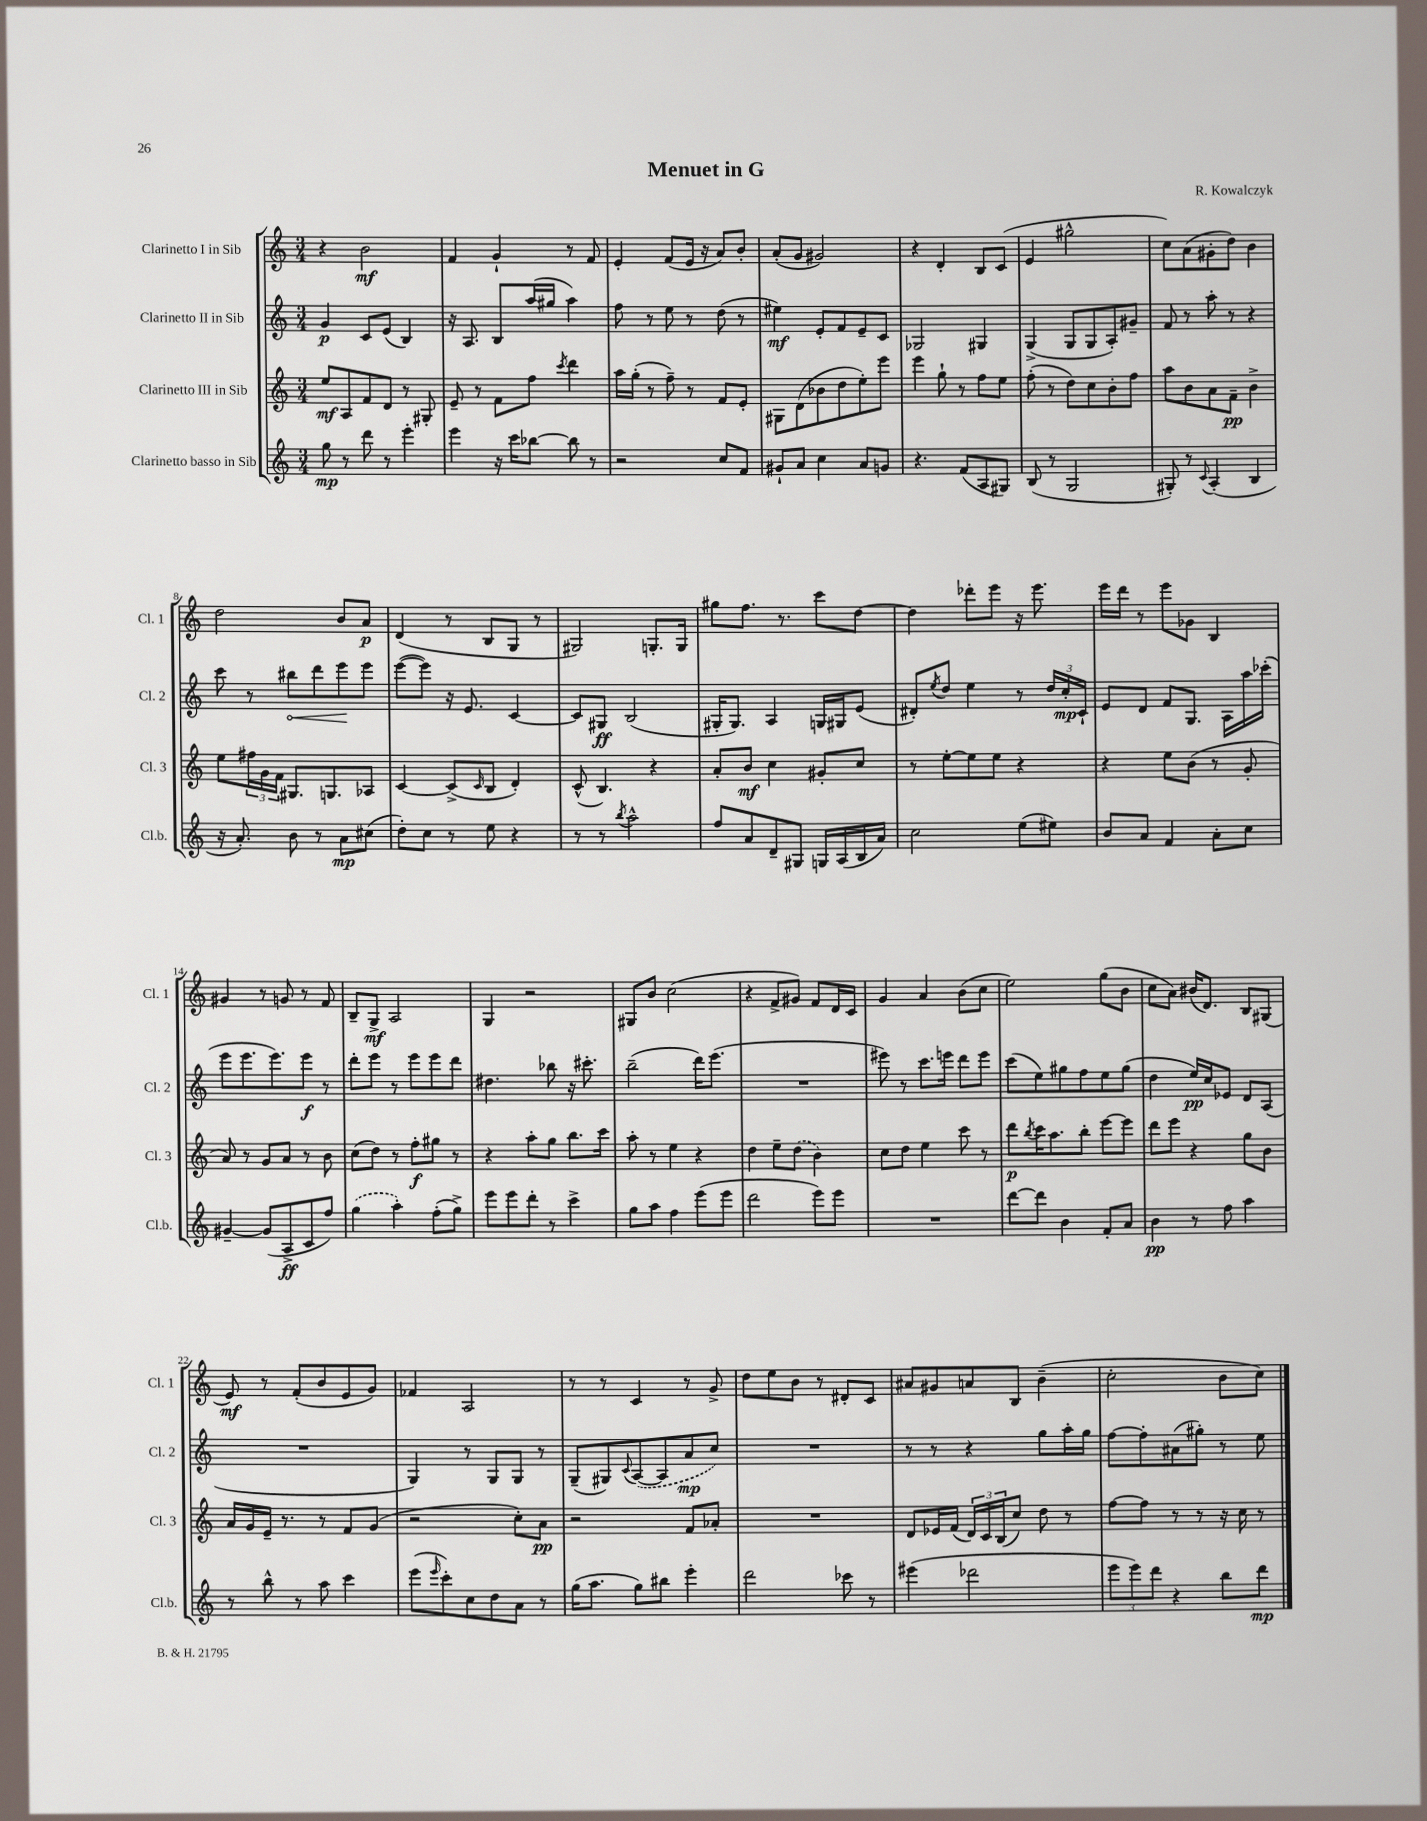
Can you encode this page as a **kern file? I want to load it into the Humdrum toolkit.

**kern	**dynam	**kern	**dynam	**kern	**dynam	**kern	**dynam
*part4	*part4	*part3	*part3	*part2	*part2	*part1	*part1
*staff4	*staff4	*staff3	*staff3	*staff2	*staff2	*staff1	*staff1
*I"Clarinetto basso in Sib	*	*I"Clarinetto III in Sib	*	*I"Clarinetto II in Sib	*	*I"Clarinetto I in Sib	*
*I'Cl.b.	*	*I'Cl. 3	*	*I'Cl. 2	*	*I'Cl. 1	*
*clefG2	*	*clefG2	*	*clefG2	*	*clefG2	*
*k[]	*	*k[]	*	*k[]	*	*k[]	*
*M3/4	*	*M3/4	*	*M3/4	*	*M3/4	*
=1	=1	=1	=1	=1	=1	=1	=1
8gg\	mp	8ee/L	mf	4g/	p	4r	.
8r	.	8A/	.	.	.	.	.
8ddd\	.	8f/	.	8c/L	.	2b\	mf
8r	.	8d/J	.	(8e/J	.	.	.
4eee'\	.	8r	.	4B/)	.	.	.
.	.	8G#X'/	.	.	.	.	.
=2	=2	=2	=2	=2	=2	=2	=2
4eee\	.	8e~/	.	16r	.	4f/	.
.	.	.	.	8.A/	.	.	.
.	.	8r	.	.	.	.	.
16r	.	8f\L	.	8B/L	.	4g`/	.
16ccc\KL	.	.	.	.	.	.	.
[8bb-X\J	.	8ff\J	.	(16aa/L	.	.	.
.	.	.	.	16gg#X/JJ	.	.	.
.	.	8qccc/	.	.	.	.	.
8bb-\]	.	4ddd\	.	4aa\)	.	8r	.
8r	.	.	.	.	.	8f/	.
=3	=3	=3	=3	=3	=3	=3	=3
2r	.	16aa\LL	.	8ff\	.	4e'/	.
.	.	(16gg'\JJ	.	.	.	.	.
.	.	8r	.	8r	.	.	.
.	.	8ff~\)	.	8ee\	.	(8f/L	.
.	.	8r	.	8r	.	16e/Jk	.
.	.	.	.	.	.	16r	.
8cc/L	.	8f/L	.	(8dd\	.	8a/L)	.
8f/J	.	8e'/J	.	8r	.	8b'/J	.
=4	=4	=4	=4	=4	=4	=4	=4
8g#X`/L	.	8G#X\L	.	4ee#X\)	mf	(8a'/L	.
8a/J	.	(8d\	.	.	.	8g/J	.
4cc\	.	8b-X\	.	8e'/L	.	2g#X/)	.
.	.	8dd\	.	8f/	.	.	.
8a/L	.	8ee'\)	.	8e~/	.	.	.
8gn/J	.	8eee\J	.	8c/J	.	.	.
=5	=5	=5	=5	=5	=5	=5	=5
4.r	.	4eee\	.	2G-X/	.	4r	.
.	.	8gg`\	.	.	.	4d'/	.
(8f/L	.	8r	.	.	.	.	.
8A/	.	8ff\L	.	4G#X/	.	8B/L	.
8G#X/J)	.	8ee\J	.	.	.	(8c/J	.
=6	=6	=6	=6	=6	=6	=6	=6
(8B/	.	(8ff'\	.	(4G^/	.	4e/	.
8r	.	8r	.	.	.	.	.
2G/	.	8dd\L)	.	8G/L	.	2gg#X^^\	.
.	.	8cc\	.	8G/	.	.	.
.	.	8b'\	.	8A'/)	.	.	.
.	.	8ff\J	.	8g#X~/J	.	.	.
=7	=7	=7	=7	=7	=7	=7	=7
8G#X'/)	.	8aa\L	.	8f/	.	8cc\L)	.
8r	.	8b\	.	8r	.	(8a\	.
8qqc/	.	.	.	.	.	.	.
(4A'/	.	8a\	.	8aa'\	.	8g#X'\	.
.	.	8f~\J	pp	8r	.	8dd\J)	.
4B/	.	4b^\	.	4r	.	4b\	.
!!LO:LB:g=z
=8	=8	=8	=8	=8	=8	=8	=8
16r	.	8ee\L	.	8ccc\	.	2dd\	.
8.a'/)	.	.	.	.	.	.	.
.	.	24ff#X\L	.	8r	.	.	.
.	.	24g\	.	.	.	.	.
.	.	24f\JJ	.	.	.	.	.
!	!	!	!	!	!LO:HP:b	!	!
8b\	.	8.G#X/L	.	8bb#X\L	<	.	.
8r	.	.	.	8ddd\	.	.	.
.	.	8.Gn/	.	.	.	.	.
8a\L	mp	.	.	8eee\	.	8b/L	.
(8cc#X\J	.	8A-X/J	.	8eee\J	[	8a/J	p
=9	=9	=9	=9	=9	=9	=9	=9
8dd'\L)	.	[4c/	.	([8eee\L	.	(4d/	.
8cc\J	.	.	.	8eee\J])	.	.	.
8r	.	(8c^/L]	.	16r	.	8r	.
.	.	.	.	8.e/	.	.	.
.	.	16qqc/	.	.	.	.	.
8ee\	.	8B/J	.	.	.	8B/L	.
4r	.	4d'/)	.	[4c/	.	8G/J	.
.	.	.	.	.	.	8r	.
=10	=10	=10	=10	=10	=10	=10	=10
8r	.	(8c^^/	.	8c/L]	.	2G#X/)	.
8r	.	4.B/)	.	8G#X/J	ff	.	.
8qbb/	.	.	.	.	.	.	.
2aa^^\	.	.	.	(2B/	.	.	.
.	.	4r	.	.	.	8.Gn'/L	.
.	.	.	.	.	.	16G/Jk	.
=11	=11	=11	=11	=11	=11	=11	=11
8ff/L	.	8a'/L	.	16G#X'/KL	.	8gg#X\L	.
.	.	.	.	8.G#/J)	.	.	.
8a/	.	8b/J	mf	.	.	8.ff\J	.
8d~/	.	4cc\	.	4A/	.	.	.
.	.	.	.	.	.	8.r	.
8G#X/J	.	.	.	.	.	.	.
16Gn/LL	.	8g#X'/L	.	16Gn/LL	.	8ccc\L	.
(16A/	.	.	.	16G#X/J	.	.	.
16B/	.	8cc/J	.	(8e/J	.	[8dd\J	.
16a/JJ)	.	.	.	.	.	.	.
=12	=12	=12	=12	=12	=12	=12	=12
2cc\	.	8r	.	8d#X'/L)	.	4dd\]	.
.	.	.	.	8qee/	.	.	.
.	.	[8ee'\L	.	8dd/J	.	.	.
.	.	8ee\]	.	4ee\	.	8ddd-X'\L	.
.	.	8ee\J	.	.	.	8eee\J	.
(8ee\L	.	4r	.	8r	.	16r	.
.	.	.	.	.	.	8.eee\	.
8ee#X\J)	.	.	.	24dd/LL	.	.	.
.	.	.	.	24cc'/	mp	.	.
.	.	.	.	24c`/JJ	.	.	.
=13	=13	=13	=13	=13	=13	=13	=13
8b/L	.	4r	.	8e/L	.	16eee\LL	.
.	.	.	.	.	.	16ddd\JJ	.
8a/J	.	.	.	8d/J	.	8r	.
4f/	.	8ee\L	.	8f/L	.	8eee\L	.
.	.	(8b\J	.	8.G/J	.	8g-X\J	.
8a'\L	.	8r	.	.	.	4B/	.
.	.	.	.	16A\LL	.	.	.
8cc\J	.	8g'/	.	16aa\	.	.	.
.	.	.	.	(16ccc-X'\JJ	.	.	.
!!LO:LB:g=z
=14	=14	=14	=14	=14	=14	=14	=14
[4g#X~/	.	8a/)	.	8eee\L	.	4g#X/	.
.	.	8r	.	8.eee\	.	.	.
(8g#/L]	.	8g/L	.	.	.	8r	.
.	.	.	.	8.eee\)	.	.	.
8A^/	ff	8a/J	.	.	.	8gn/	.
8c/	.	8r	.	8eee\J	f	8r	.
8ff/J)	.	8b\	.	8r	.	8f/	.
=15	=15	=15	=15	=15	=15	=15	=15
(4gg\	.	(8cc\L	.	8ddd'\L	.	8B~/L	.
.	.	8dd\J)	.	8eee\J	.	8G^/J	mf
4aa'\)	.	8r	.	8r	.	2A/	.
.	.	8ff'\L	f	8eee\L	.	.	.
(8ff'\L	.	8gg#X\J	.	8eee\	.	.	.
8gg^\J)	.	8r	.	8ddd\J	.	.	.
=16	=16	=16	=16	=16	=16	=16	=16
8eee\L	.	4r	.	4.dd#X\	.	4G/	.
8eee\	.	.	.	.	.	.	.
8ddd'\J	.	8aa'\L	.	.	.	2r	.
8r	.	8gg\J	.	8bb-X\	.	.	.
4ccc^\	.	8.bb\L	.	16r	.	.	.
.	.	.	.	8.ccc#X'\	.	.	.
.	.	16ccc\Jk	.	.	.	.	.
=17	=17	=17	=17	=17	=17	=17	=17
8gg\L	.	8aa'\	.	(2bb~\	.	8G#X/L	.
8aa\J	.	8r	.	.	.	8b/J	.
4ff\	.	4ee\	.	.	.	(2cc\	.
(8eee\L	.	4r	.	16ddd\KL)	.	.	.
.	.	.	.	(8.eee\J	.	.	.
8eee\J	.	.	.	.	.	.	.
=18	=18	=18	=18	=18	=18	=18	=18
2ddd\	.	4dd\	.	2.r	.	4r	.
.	.	8ee~\L	.	.	.	8f^/L	.
.	.	(8dd\J	.	.	.	8g#X/J)	.
8eee\L)	.	4b\)	.	.	.	8f/L	.
8eee\J	.	.	.	.	.	16d/L	.
.	.	.	.	.	.	16c/JJ	.
=19	=19	=19	=19	=19	=19	=19	=19
2.r	.	8cc\L	.	8eee#X\)	.	4g/	.
.	.	8dd\J	.	8r	.	.	.
.	.	4ee\	.	8.ccc\L	.	4a/	.
.	.	.	.	16eeen\Jk	.	.	.
.	.	8ccc\	.	8ddd\L	.	(8b\L	.
.	.	8r	.	8eee\J	.	8cc\J	.
=20	=20	=20	=20	=20	=20	=20	=20
[8ddd\L	.	8ddd\L	p	(8ccc\L	.	2ee\)	.
.	.	8qbb/	.	.	.	.	.
8ddd\J]	.	16ccc\K	.	8ee\)	.	.	.
.	.	8.aa\	.	.	.	.	.
4b\	.	.	.	8gg#X\	.	.	.
.	.	8bb'\J	.	8ff\	.	.	.
8f'/L	.	[8eee\L	.	8ee\	.	(8gg\L	.
8a/J	.	8eee\J]	.	(8gg#\J	.	8b\J	.
=21	=21	=21	=21	=21	=21	=21	=21
4b\	pp	8ddd\L	.	4dd\	.	8cc\L	.
.	.	8eee\J	.	.	.	8a\J)	.
8r	.	4r	.	16ee/LL)	pp	(16b#X/KL	.
.	.	.	.	16cc/J	.	8.d/J)	.
8ff\	.	.	.	8e-X/J	.	.	.
4aa\	.	8gg\L	.	8d/L	.	8B/L	.
.	.	8b\J	.	(8A/J	.	(8G#X/J	.
!!LO:LB:g=z
=22	=22	=22	=22	=22	=22	=22	=22
8r	.	16a/LL	.	2.r	.	8e/)	mf
.	.	16g/	.	.	.	.	.
8bb^^\	.	16e~/JJ	.	.	.	8r	.
.	.	8.r	.	.	.	.	.
8r	.	.	.	.	.	(8f'/L	.
8aa\	.	8r	.	.	.	8b/	.
4ccc\	.	8f/L	.	.	.	8e/	.
.	.	(8g/J	.	.	.	8g/J)	.
=23	=23	=23	=23	=23	=23	=23	=23
(8eee\L	.	2r	.	4G/)	.	4f-X/	.
16qqeee/	.	.	.	.	.	.	.
8ccc'\)	.	.	.	.	.	.	.
8cc\	.	.	.	8r	.	2A/	.
8dd\	.	.	.	8G/L	.	.	.
8a\J	.	8cc'\L)	.	8G/J	.	.	.
8r	.	8a\J	pp	8r	.	.	.
=24	=24	=24	=24	=24	=24	=24	=24
(16gg\KL	.	2r	.	(8G~/L	.	8r	.
8.aa\J	.	.	.	.	.	.	.
.	.	.	.	8G#X/)	.	8r	.
.	.	.	.	8qqc/	.	.	.
8gg\L)	.	.	.	([8A/	.	4c/	.
8bb#X\J	.	.	.	8A/]	.	.	.
4eee'\	.	8f/L	.	8a/	mp	8r	.
.	.	8a-X'/J	.	8cc/J)	.	8g^/	.
=25	=25	=25	=25	=25	=25	=25	=25
2ddd\	.	2.r	.	2.r	.	8dd\L	.
.	.	.	.	.	.	8ee\	.
.	.	.	.	.	.	8b\J	.
.	.	.	.	.	.	8r	.
8ccc-X\	.	.	.	.	.	8d#X'/L	.
8r	.	.	.	.	.	8c/J	.
=26	=26	=26	=26	=26	=26	=26	=26
(4eee#X\	.	8d/L	.	8r	.	8a#X/L	.
.	.	16e-X/L	.	8r	.	8g#X/	.
.	.	(16f/JJ	.	.	.	.	.
2ddd-X\	.	24d/LL)	.	4r	.	8an/	.
.	.	24c/	.	.	.	.	.
.	.	(24B/J	.	.	.	.	.
.	.	8cc/J)	.	.	.	8B/J	.
.	.	8dd\	.	8gg\L	.	(4b~\	.
.	.	8r	.	16aa'\L	.	.	.
.	.	.	.	16gg\JJ	.	.	.
=27	=27	=27	=27	=27	=27	=27	=27
12eee\L	.	[8ff\L	.	[8ff\L	.	2cc'\	.
12eee\)	.	.	.	.	.	.	.
.	.	8ff\J]	.	8ff'\]	.	.	.
12ddd\J	.	.	.	.	.	.	.
4r	.	8r	.	(8a#X\	.	.	.
.	.	8r	.	8gg#X'\J)	.	.	.
8bb\L	.	16r	.	8r	.	8b\L	.
.	.	16cc\	.	.	.	.	.
8ddd\J	mp	8r	.	8ee\	.	8cc\J)	.
==	==	==	==	==	==	==	==
*-	*-	*-	*-	*-	*-	*-	*-
